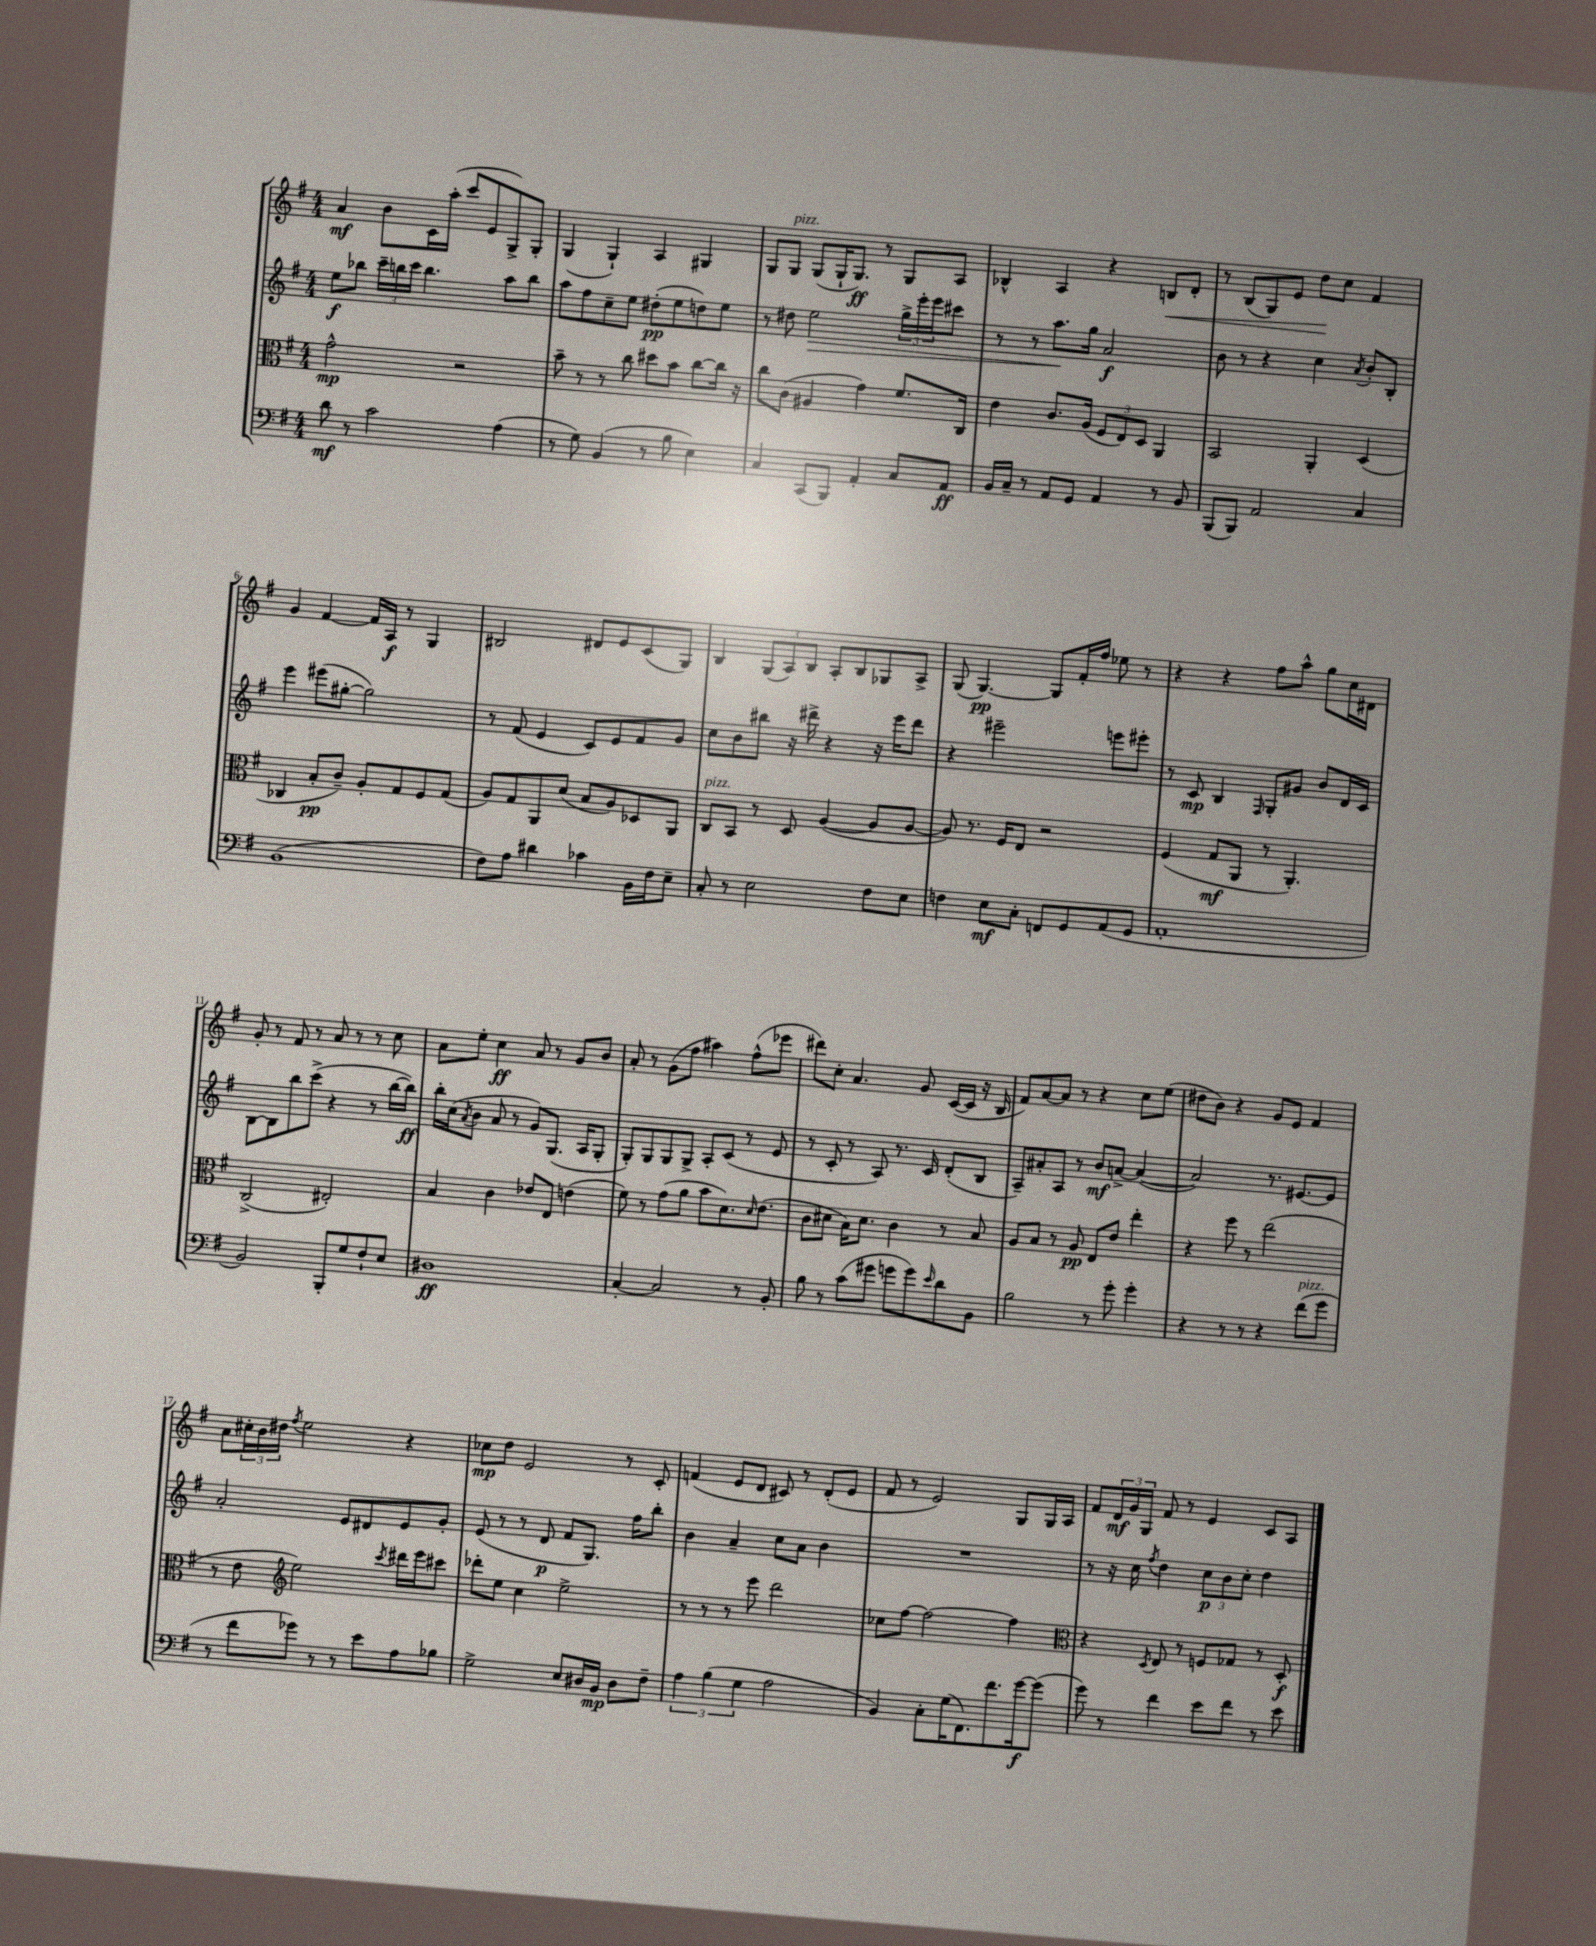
<<
\new StaffGroup <<
\new Staff = "s0" {
    \clef treble \key g \major \numericTimeSignature \time 4/4
    a'4\mf b'8 c'16 a''16-.( c'''8 e'8 g8->) g8-. |
    g4( g4-!) a4 gis4 |
    g8 g8^\markup { \italic "pizz." } g8( g16-! g8.\ff) r8 g8 a8 |
    bes4-^ a4 r4 b8\< d'8-. |
    r8 b8( g8) e'8 d''8\! c''8 fis'4 |
    g'4 fis'4~ fis'16 a16\f r8 g4 |
    bis2 dis'8 e'8 c'8( g8) |
    b4 \tuplet 3/2 { g8( a8) b8 } a8-. b8 ges8 a8-> |
    g8( g4.~\pp) g8 fis'16-. fis''16 ees''8 r8 |
    r4 r4 fis''8 a''8-^ g''8 c''16 dis'16 |
    g'8-. r8 fis'8 r8 a'8 r8 r8 c''8 |
    a'8 e''8-. c''4\ff a'8 r8 g'8 b'8 |
    a'8-. r8 g'8( fis''8 ais''4) fis''8-^( ees'''8 |
    dis'''8) c''8-. a'4. g'8 c'16~( c'16 r16 b16 |
    fis'8) a'8~ a'8 r8 r4 c''8 e''8( |
    dis''8 b'8) r4 g'8 e'8 fis'4 |
    a'8 \tuplet 3/2 { cis''16-. b'16 dis''16 } \acciaccatura { fis''8 } e''2 r4 |
    ces''8\mp d''8 e'2 r8 c'8-. |
    f'4( e'8 d'8 cis'8) r8 d'8-.( e'8 |
    fis'8 r8 e'2) g8 g16 a16 |
    fis'8 \tuplet 3/2 { d'16\mf g'16 g16 } fis'8 r8 e'4 c'8 a8 \bar "|." |
}
\new Staff = "s1" {
    \clef treble \key g \major \numericTimeSignature \time 4/4
    e''8\f bes''8 \tuplet 3/2 { c'''16-- b''16 c'''16 } b''4. a''8 b''8 |
    a''8 fis''8 c''8-- e''8 dis''8-.\pp( e''8 d''8) e''8 |
    r8 dis''8 e''2\> \tuplet 3/2 { g''16-> e'''16-. e'''16 } cis'''8 |
    r8 r8 a''8.\! g''16 a'2\f |
    b'8 r8 r4 c''4 \acciaccatura { a'8 } b'8-. b8-. |
    e'''4 eis'''8( gis''8~-. gis''2) |
    r8 fis'8( e'4 c'8) e'8 fis'8 g'8 |
    c''8 b'8 bis''8 r16 dis'''16-> r4 r16 e'''16 dis'''8 |
    r4 eis'''2-- e'''8 eis'''8-. |
    r8 c'8\mp b4 \grace { fis16 } g8-. gis'8 b'8 d'16 c'16 |
    b8~ b8 b''8 c'''8->( r4 r8 b''16~ b''16\ff) |
    b''16-. c''16( \acciaccatura { a'8 } b'8 a'8 r8 g'8) g8.( a16 g8-. |
    g8-.) g8 g8 g8-> a8-. c'8( r8 e'8 |
    r8 c'8-. r8 a8) r8. c'16 d'8-.( b8 |
    a8--) ais'8-. a8 r8 b'8\mf a'8~-> a'4~( |
    a'2) r8. eis'8.~ eis'8 |
    a'2-. e'8 dis'8 e'8 g'8-. |
    e'8( r8 r8 d'8\p fis'8 g8.) fis''16 b''8-. |
    b'4 a'4-- c''8 a'8 b'4 |
    R1 |
    r8 r16 c''16 \acciaccatura { fis''8 } d''4 \tuplet 3/2 { c''8\p b'8 c''8-. } d''4 \bar "|." |
}
\new Staff = "s2" {
    \clef alto \key g \major \numericTimeSignature \time 4/4
    g'2-^\mp r2 |
    b'8-- r8 r8 c''8 dis''8 b'8 c''8~ c''16 r16 |
    c''8 c'8( ais4 g'4) fis'8. c16 |
    e'4 c'8. a16( \tuplet 3/2 { fis8 e8) d8 } a,4 |
    b,2 a,4-. d4( |
    ces4 b8-.\pp c'8--) a8-. g8 fis8 g8( |
    a8) g8 a,8 d'8( b8 a8) des8 a,8 |
    c8^\markup { \italic "pizz." } b,8 r8 d8 a4~( a8 a8~ |
    a8) r8. fis16 e8 r2 |
    fis4( g8\mf a,8 r8 a,4.-.) |
    c2->( eis2-.) |
    b4 c'4 ees'8 e8 e'4( |
    fis'8) r8 g'8( a'8 b'8 d'8.) \grace { d'16 } e'8.( |
    c'8 dis'8 b16) dis'8. c'4 r8 b8 |
    a8 b8 r8 a8\pp e8 e'8 e''4-. |
    r4 fis''8 r8 e''2( |
    r8 e'8 \clef treble e''2) \acciaccatura { c'''8 } dis'''16 e'''16 cis'''8 |
    des'''8-. e''8 c''4 e''2-> |
    r8 r8 r8 e'''8 d'''2 |
    ces''8 fis''8~ fis''2~ fis''4 |
    \clef alto r4 \acciaccatura { d8 } e8 r8 f8 ges8 r8 d8-.\f \bar "|." |
}
\new Staff = "s3" {
    \clef bass \key g \major \numericTimeSignature \time 4/4
    d'8\mf r8 c'2 a4( |
    r8 g8) b,4( r8 b8 e4) |
    c4 c,8( b,,8) a,4-. c8 a,8\ff |
    b,16 c16-- r8 a,8 g,8 a,4 r8 b,8 |
    b,,8( b,,8) a,2 c4 |
    b,1( |
    fis8) a8 dis'4 ces'4 b,16 fis16 e8-- |
    c8-. r8 e2 fis8 e8 |
    f4 e8\mf c8-. f,8 g,8 a,8( g,8 |
    a,1-. |
    b,2) b,,8-. g8 fis8-! e8 |
    dis1\ff |
    c4~-. c2 r8 b,8-. |
    b8 r8 c'8( gis'8 g'8 g'8) \grace { e'16 } d'8 b,8 |
    b2 r8 g'8-. g'4-. |
    r4 r8 r8 r4 fis'8^\markup { \italic "pizz." }( g'8 |
    r8 fis'8 ges'8) r8 r8 e'8 a8 bes8 |
    g2-> e8 dis16 b,16\mp dis8 fis8-- |
    \tuplet 3/2 { a4 b4( g4 } a2 |
    b,4) c8-. g16( fis,8.) fis'8. g'16~\f g'8( |
    g'8) r8 fis'4 e'8 fis'8 r8 e'8 \bar "|." |
}
>>
>>
